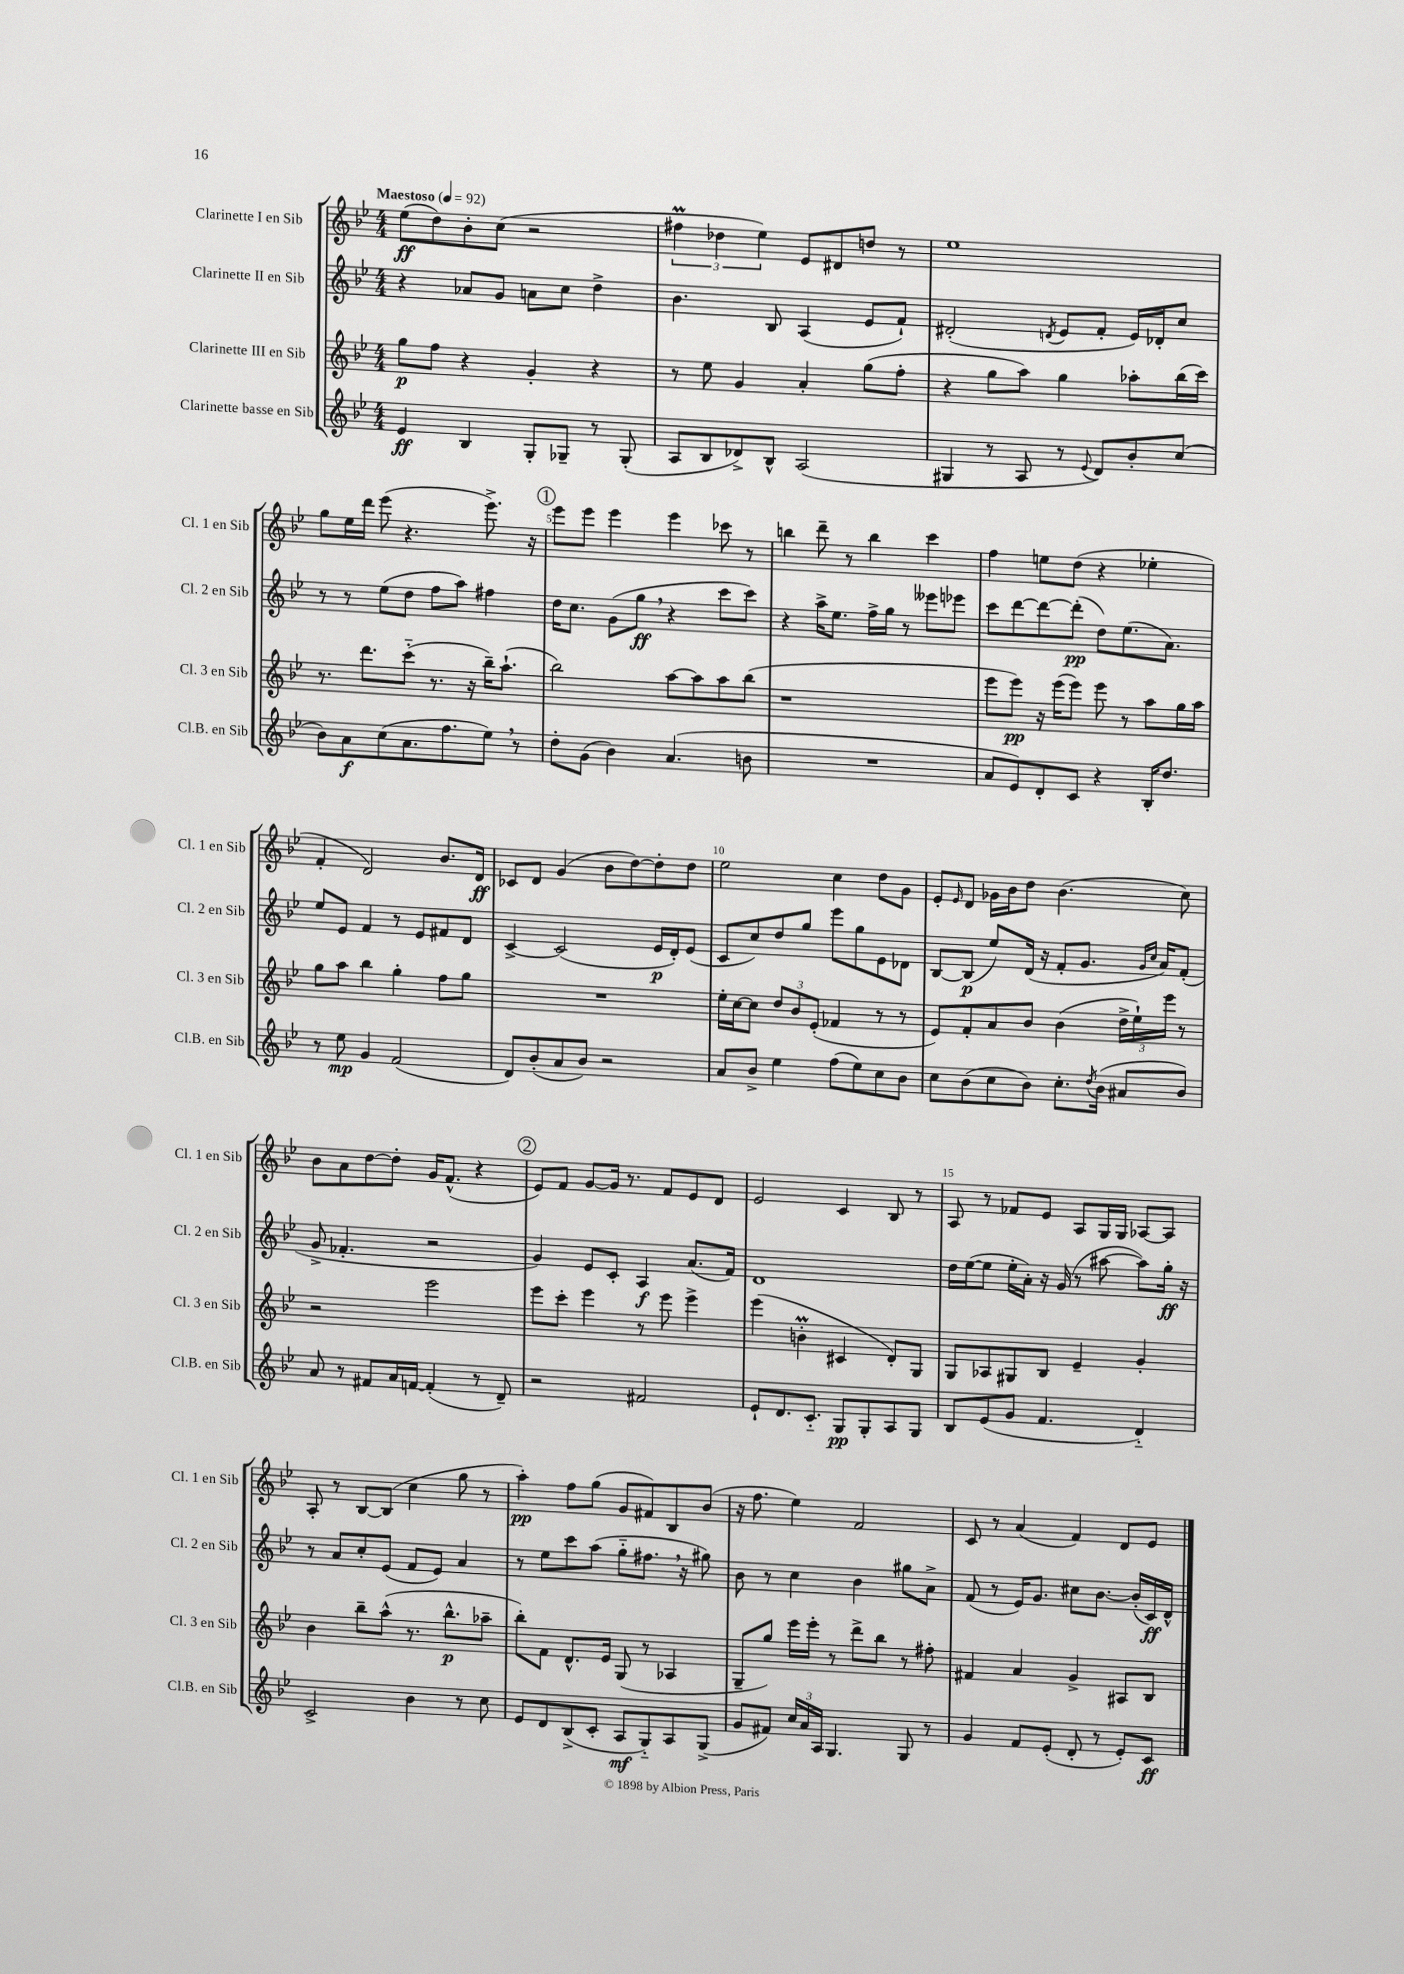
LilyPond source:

<<
\new StaffGroup <<
\new Staff = "s0" \with { instrumentName = "Clarinette I en Sib" shortInstrumentName = "Cl. 1 en Sib" } {
    \clef treble \key bes \major \numericTimeSignature \time 4/4 \tempo "Maestoso" 4 = 92
    ees''8\ff( d''8) bes'8-. c''8( r2 |
    \tuplet 3/2 { fis''4\prall des''4 ees''4) } ees'8 dis'8 d''8 r8 |
    ees''1 |
    g''8 ees''16 d'''16 ees'''8( r4. ees'''8.->) r16 |
    \mark \markup { \circle "1" } ees'''8 ees'''8 ees'''4 ees'''4 ces'''8 r8 |
    b''4 d'''8-- r8 b''4 c'''4 |
    f''4 e''8 d''8( r4 ees''4-. |
    f'4-. d'2) bes'8. d'16\ff |
    ces'8 d'8 g'4( bes'8 d''8~) d''8-. d''8 |
    ees''2 c''4 d''8 g'8 |
    ees'8-. \grace { ees'16 } d'8 ges'16 bes'16 d''8 bes'4.( c''8) |
    bes'8 a'8 d''8~ d''8-. g'16 f'8.-^( r4 |
    \mark \markup { \circle "2" } ees'8) f'8 g'8~ g'16 r8. f'8 ees'8 d'8 |
    ees'2 c'4 bes8 r8 |
    a8 r8 fes'8 ees'8 a8 g16 g16 aes8~ aes8 |
    a8-. r8 bes8~ bes8( c''4 g''8 r8 |
    a''4-.\pp) f''8 g''8( g'8 fis'8) bes8 bes'8( |
    r16 f''8. ees''4) f'2 |
    c'8 r8 a'4( f'4) d'8 ees'8 \bar "|." |
}
\new Staff = "s1" \with { instrumentName = "Clarinette II en Sib" shortInstrumentName = "Cl. 2 en Sib" } {
    \clef treble \key bes \major \numericTimeSignature \time 4/4
    r4 aes'8 g'8 a'8 c''8 d''4-> |
    bes'4. bes8 a4( ees'8 f'8-!) |
    dis'2-.( \acciaccatura { d'8 } ees'8 f'8-. ees'16) des'16-. c''8 |
    r8 r8 ees''8( d''8 f''8 a''8) fis''4 |
    \mark \markup { \circle "1" } d''16 c''8. g'8( g''8\ff \breathe r4 c'''8 c'''8) |
    r4 a''16-> ees''8. f''16-> g''16 r8 eeses'''8 ees'''8 |
    c'''8 d'''8~ d'''8~ d'''8-.\pp( d''8) ees''8.( a'8.) |
    ees''8 ees'8 f'4 r8 ees'8 fis'8 d'8 |
    c'4~-> c'2( ees'16\p d'16-.) ees'8( |
    c'8 c''8) d''8 g''8 ees'''8 g''8 ees'8 des'8 |
    bes8~ bes8\p( ees''8) d'16( r16 f'8-. g'8. \grace { g'16 c''16 } a'16) f'8-.( |
    g'8-> fes'4.-. r2 |
    \mark \markup { \circle "2" } g'4) ees'8 c'8-. a4\f a'8.( f'16) |
    d'1 |
    d''16 ees''16~( ees''8 ees''16-. a'16-.) r16 g'16( r8 ais''8~ ais''8) g''16-.\ff r16 |
    r8 a'8 c''8-. ees'8( f'8 ees'8) a'4 |
    r8 ees''8 c'''8 a''8( g''8-_ fis''8. \breathe r16 gis''8) |
    bes'8 r8 c''4 bes'4 gis''8 a'8-> |
    f'8( r8 ees'16) g'8. cis''8 bes'8.~ bes'16-.( c'16\ff) d'16-^ \bar "|." |
}
\new Staff = "s2" \with { instrumentName = "Clarinette III en Sib" shortInstrumentName = "Cl. 3 en Sib" } {
    \clef treble \key bes \major \numericTimeSignature \time 4/4
    g''8\p f''8 r4 g'4-. r4 |
    r8 ees''8 g'4 a'4-. g''8( f''8-. |
    r4 g''8 a''8) g''4 aes''8-. bes''16( c'''16) |
    r8. d'''8. c'''8-_( r8. r16 bes''16--) a''8.-!( |
    \mark \markup { \circle "1" } bes''2) a''8~ a''8 a''8 bes''8( |
    r1 |
    ees'''8 ees'''8\pp) r16 ees'''16( ees'''8) ees'''8 r8 a''8 g''16 a''16 |
    g''8 a''8 bes''4 g''4-. f''8 g''8 |
    R1 |
    ees''16-. c''16~ c''8 \tuplet 3/2 { d''8 bes'8 ees'8-.( } fes'4 r8 r8 |
    ees'8) f'8-. a'8 bes'8 bes'4( \tuplet 3/2 { d''16-> ees''16-!) ees'''16 } r8 |
    r2 ees'''2 |
    \mark \markup { \circle "2" } ees'''8 c'''8-. ees'''4 r8 ees'''8 ees'''4-> |
    ees'''4( b'4-.\prall cis'4 d'8-.) g8 |
    g8 aes8 gis8 bes8 ees'4-- g'4-. |
    bes'4 bes''8-- a''8-^( r8. bes''8.-^\p aes''8-- |
    bes''8-.) f'8 d'8.-^ ees'16 g8( r8 aes4 |
    g8-- g''8) ees'''16 ees'''16-. r8 d'''8-> bes''8 r8 fis''8-. |
    fis'4 a'4 g'4-> ais8 bes8 \bar "|." |
}
\new Staff = "s3" \with { instrumentName = "Clarinette basse en Sib" shortInstrumentName = "Cl.B. en Sib" } {
    \clef treble \key bes \major \numericTimeSignature \time 4/4
    ees'4\ff bes4 g8-. ges8-- r8 ges8-.( |
    a8 bes8 des'8->) bes8-^ a2( |
    gis4 r8 a8 r8 \appoggiatura { ees'8 } d'8) bes'8-. c''8( |
    bes'8) a'8\f c''8( a'8. f''8. ees''8) \breathe r8 |
    \mark \markup { \circle "1" } d''8-. g'8( bes'4) a'4.( b'8 |
    R1 |
    a'8 ees'8) d'8-. c'8 r4 bes16-. d''8. |
    r8 ees''8\mp g'4 f'2( |
    d'8) bes'8-.( a'8 bes'8) r2 |
    a'8 bes'8-> ees''4 f''8( ees''8) c''8 bes'8 |
    c''8 bes'8( c''8 bes'8) c''8.-. \acciaccatura { d''8 } bes'16( ais'8 bes'8) |
    a'8 r8 fis'8 a'16 f'16~ f'4-.( r8 d'8--) |
    \mark \markup { \circle "2" } r2 fis'2 |
    ees'8-! d'8. c'8.-_ g8\pp g8-. a8 g8 |
    bes8 ees'8( g'8 f'4. d'4-_) |
    c'2-> bes'4 r8 c''8 |
    ees'8 d'8 bes8->( c'8-. a8\mf g8-_) a8 g8->( |
    g'8 fis'8) \tuplet 3/2 { c''16 a'16 a16 } g4. g8 r8 |
    g'4 f'8 ees'8-.( d'8-. r8 ees'8-.) c'8\ff \bar "|." |
}
>>
>>
\layout { \context { \Score \override BarNumber.break-visibility = ##(#f #t #t) barNumberVisibility = #(every-nth-bar-number-visible 5) } }
